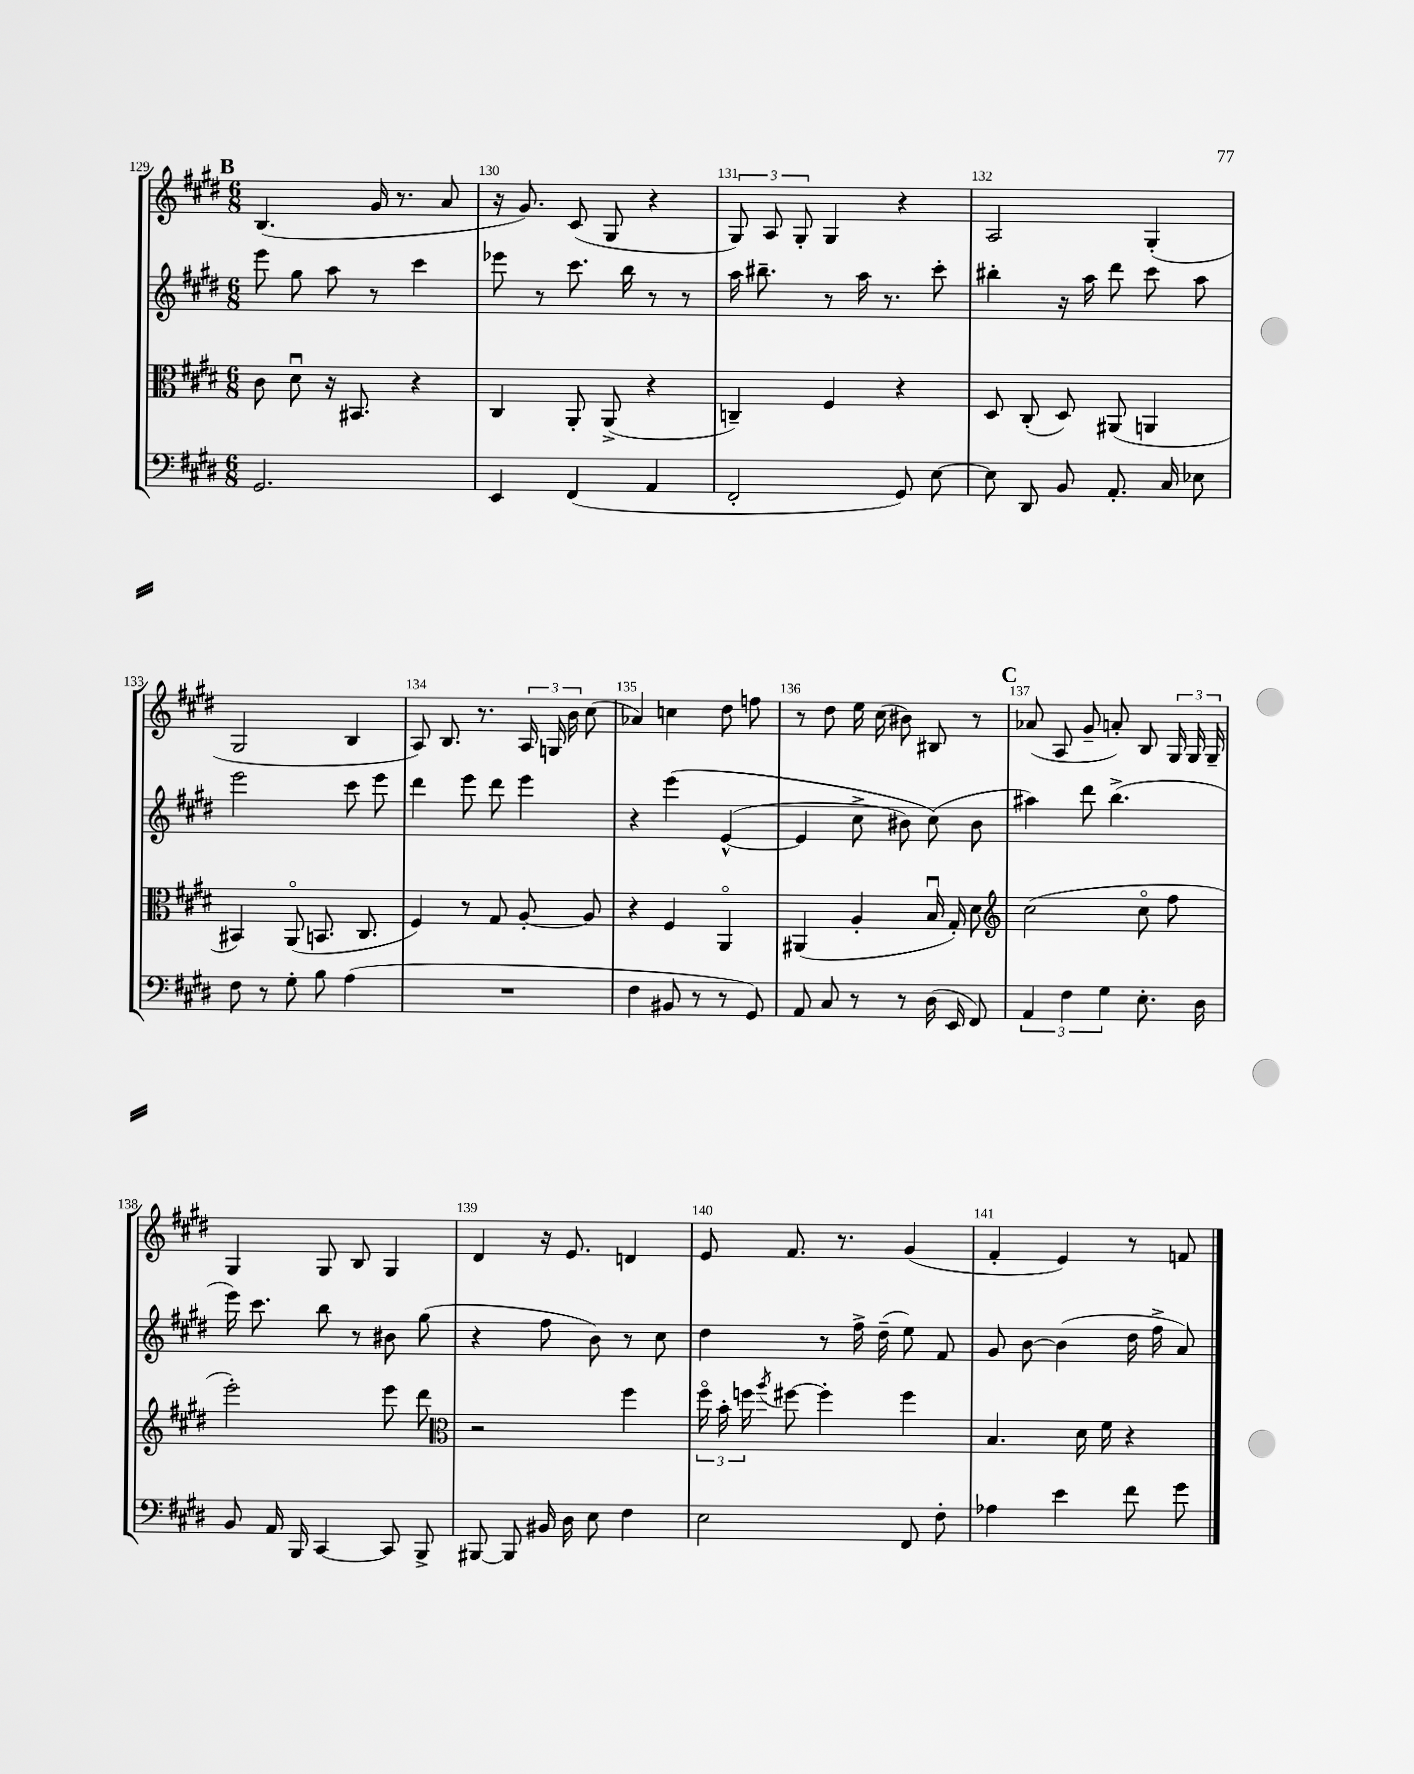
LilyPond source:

<<
\new StaffGroup <<
\new Staff = "s0" {
    \clef treble \key e \major \numericTimeSignature \time 6/8
    \autoBeamOff \mark \markup { \bold "B" } b4.( gis'16 r8. a'8 |
    r16 gis'8.) cis'8( gis8 r4 |
    \tuplet 3/2 { gis8) a8 gis8-. } gis4 r4 |
    a2 gis4-.( |
    gis2 b4 |
    a8) b8. r8. \tuplet 3/2 { a16 g16 b'16 } cis''8( |
    aes'4) c''4 dis''8 f''8 |
    r8 dis''8 e''16 cis''16( bis'8) bis8 r8 |
    \mark \markup { \bold "C" } aes'8( a8 gis'8-- a'8-.) b8 \tuplet 3/2 { gis16 gis16 gis16-- } |
    gis4 gis8 b8 gis4 |
    dis'4 r16 e'8. d'4 |
    e'8 fis'8. r8. gis'4( |
    fis'4-. e'4) r8 f'8 \bar "|." |
}
\new Staff = "s1" {
    \clef treble \key e \major \numericTimeSignature \time 6/8
    \autoBeamOff \mark \markup { \bold "B" } e'''8 gis''8 a''8 r8 cis'''4 |
    ees'''8 r8 cis'''8. b''16 r8 r8 |
    a''16 bis''8.-- r8 a''16 r8. cis'''8-. |
    bis''4-. r16 a''16 dis'''8 cis'''8 a''8 |
    e'''2 cis'''8 e'''8 |
    dis'''4 e'''8 dis'''8 e'''4 |
    r4 e'''4\( e'4~-^( |
    e'4 cis''8-> bis'8) cis''8(\) bis'8 |
    \mark \markup { \bold "C" } ais''4) dis'''8 b''4.->( |
    e'''16) cis'''8. b''8 r8 bis'8 gis''8( |
    r4 fis''8 b'8) r8 cis''8 |
    dis''4 r8 fis''16-> dis''16--( e''8) fis'8 |
    gis'8 b'8~ b'4( dis''16 fis''16-> a'8) \bar "|." |
}
\new Staff = "s2" {
    \clef alto \key e \major \numericTimeSignature \time 6/8
    \autoBeamOff \mark \markup { \bold "B" } cis'8 dis'8\downbow r16 bis,8. r4 |
    cis4 a,8-. a,8->( r4 |
    c4--) fis4 r4 |
    dis8 cis8-.( dis8) ais,8( a,4 |
    bis,4) a,8\flageolet( b,8. cis8. |
    fis4) r8 gis8 a8~-. a8 |
    r4 fis4 a,4\flageolet |
    ais,4( a4-. b16\downbow gis16-.) dis'8 |
    \mark \markup { \bold "C" } \clef treble cis''2( cis''8\flageolet fis''8 |
    e'''2-.) e'''8 dis'''8 |
    \clef alto r2 fis''4 |
    \tuplet 3/2 { fis''16\flageolet b'16-. f''16 } \acciaccatura { a''8 } fis''8~ fis''4-. fis''4 |
    b4. dis'16 fis'16 r4 \bar "|." |
}
\new Staff = "s3" {
    \clef bass \key e \major \numericTimeSignature \time 6/8
    \autoBeamOff \mark \markup { \bold "B" } gis,2. |
    e,4 fis,4( a,4 |
    fis,2-. gis,8) e8~ |
    e8 dis,8 b,8 a,8.-. cis16 ees8 |
    fis8 r8 gis8-. b8 a4( |
    R2. |
    fis4 bis,8 r8 r8 gis,8) |
    a,8 cis8 r8 r8 dis16( e,16 fis,8) |
    \mark \markup { \bold "C" } \tuplet 3/2 { a,4 fis4 gis4 } e8.-. dis16 |
    b,8 a,16 b,,16 cis,4~ cis,8 b,,8-> |
    bis,,8~ bis,,8 bis,16 dis16 e8 fis4 |
    e2 fis,8 fis8-. |
    aes4 e'4 fis'8 gis'8 \bar "|." |
}
>>
>>
\layout { \context { \Score currentBarNumber = #129 \override BarNumber.break-visibility = ##(#f #t #t) barNumberVisibility = #all-bar-numbers-visible } }
